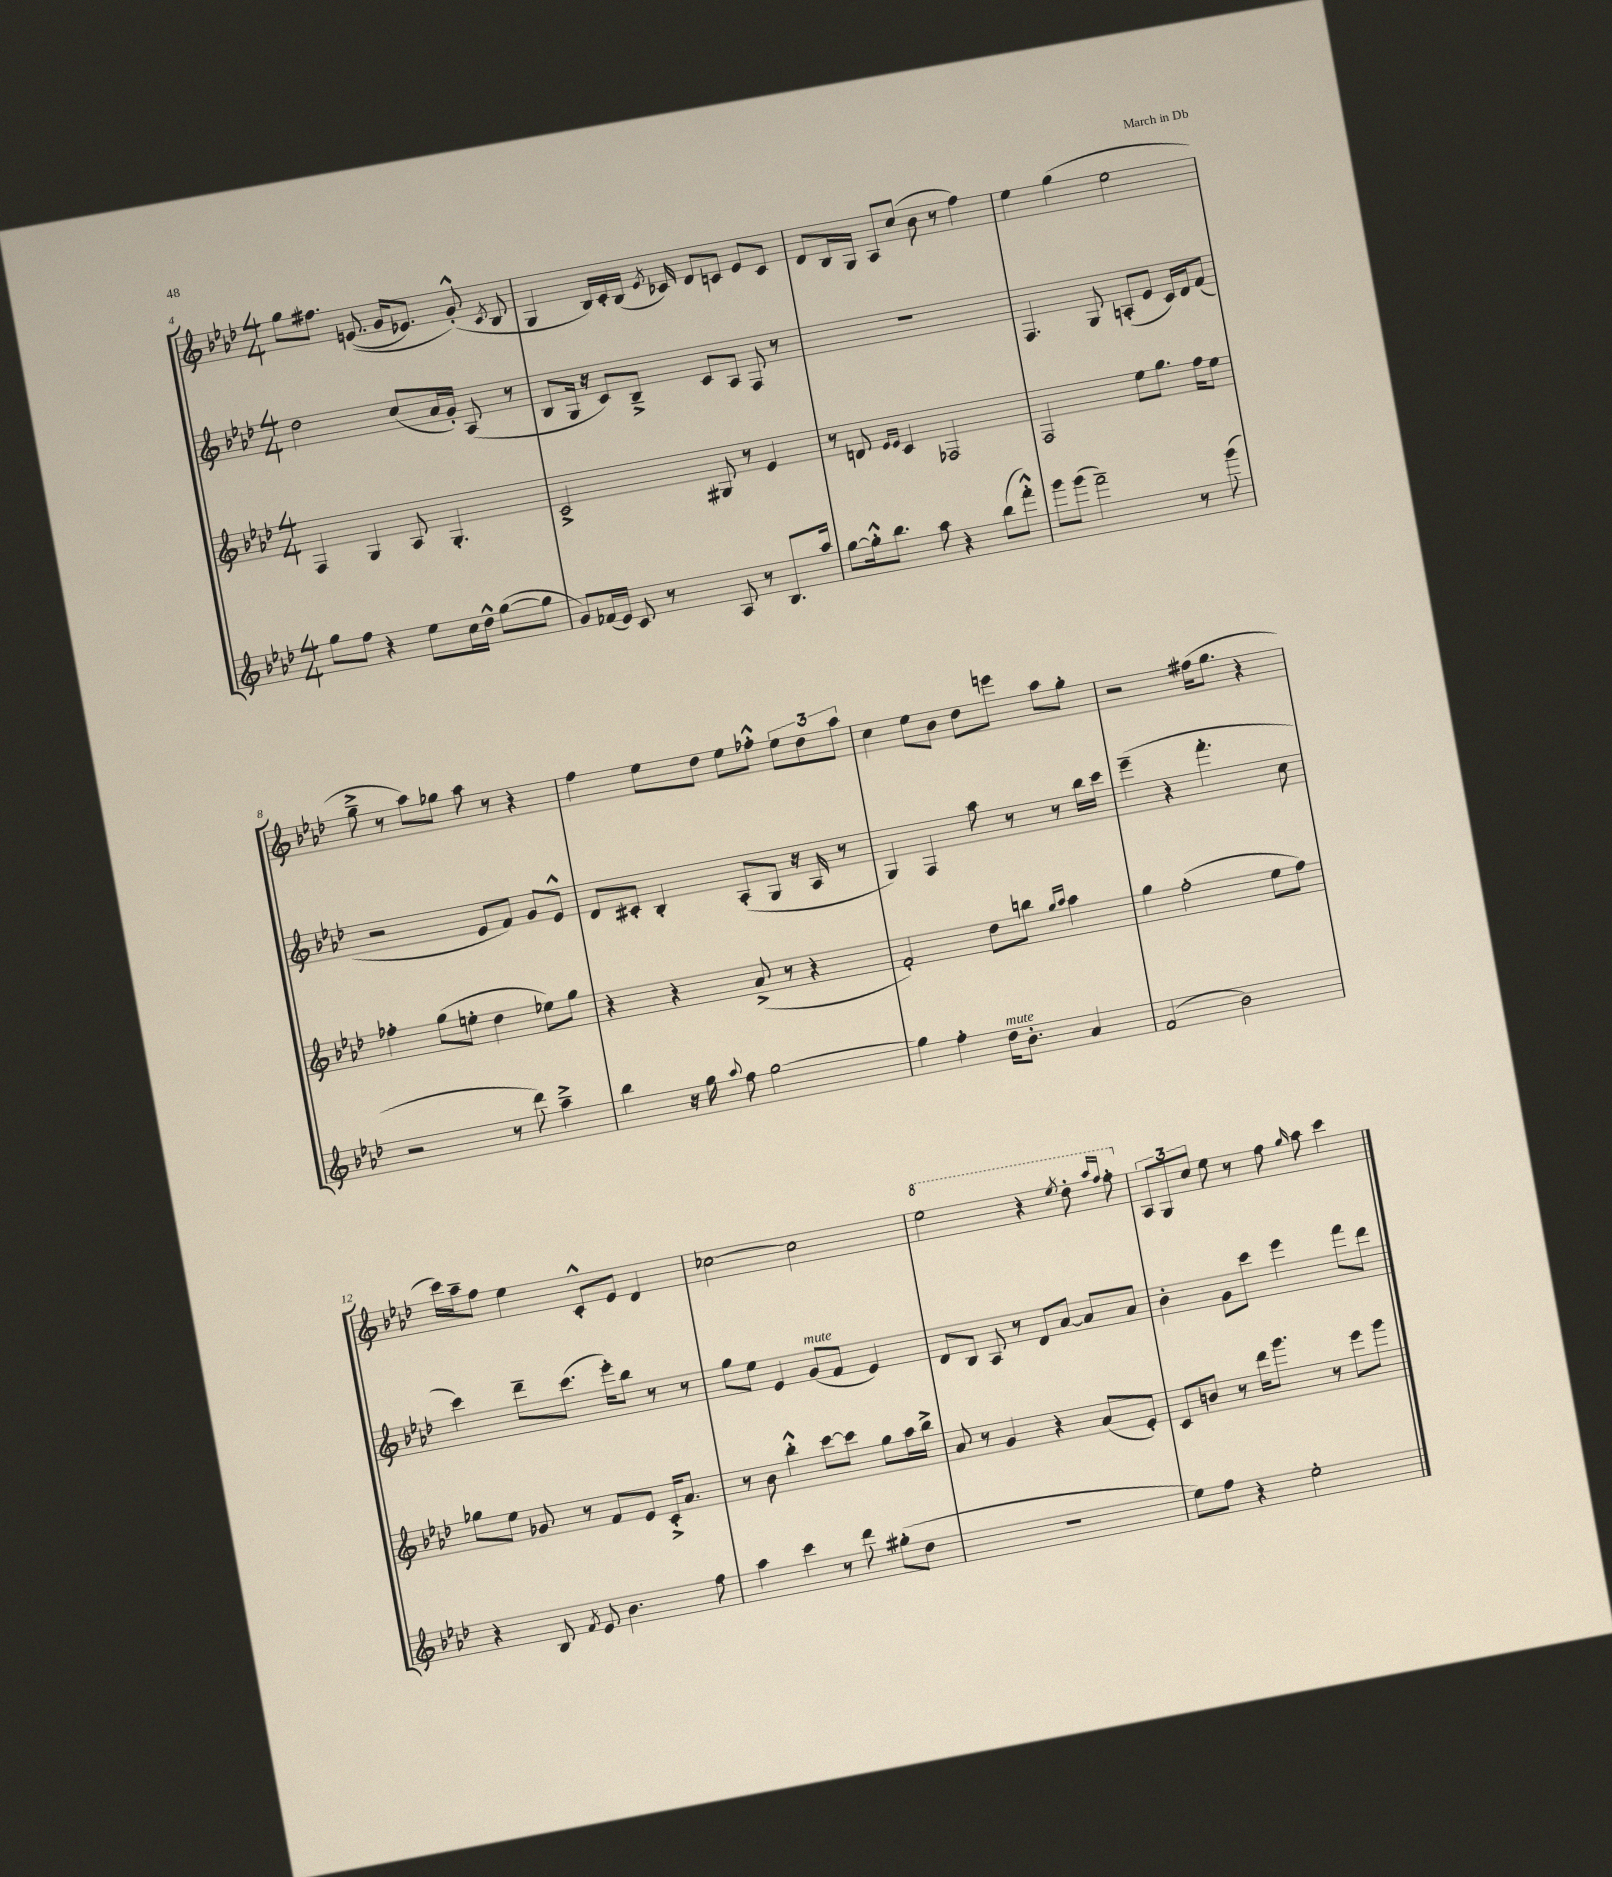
<<
\new StaffGroup <<
\new Staff = "s0" {
    \clef treble \key aes \major \numericTimeSignature \time 4/4
    \autoBeamOff g''8[ fis''8.] e'8.(\( g'16[ ees'8.]) g'8-.-^(\) \acciaccatura { c'8 } bes8 |
    g4 bes16[) c'16-. bes16]( \acciaccatura { ees'8 } ces'16) des'8[ c'8] ees'8[ c'8] |
    des'8[ bes16 g16] aes8[ c''8]( bes'8 r8 f''4) |
    ees''4 g''4( ees''2 |
    g''8---> r8 aes''8[) ges''8] aes''8 r8 r4 |
    f''4 ees''8[ des''8] ees''8[ fes''8]-.-^ \tuplet 3/2 { ees''8[ des''8 aes''8] } |
    c''4 ees''8[ bes'8] des''8[ e'''8] aes''8[ g''8]-. |
    r2 fis''16[( g''8.] r4 |
    c'''16[) aes''16-- f''8] ees''4 c'8[-.-^ ees'8] des'4 |
    ces''2~ ces''2 |
    \ottava #1 ees'''2 r4 \acciaccatura { ees'''8 } des'''8-. \grace { aes'''16[ f'''16] } f'''8-. \ottava #0 |
    \tuplet 3/2 { aes8[ g8 c''8] } ees''8 r8 f''8 \grace { g''16 } aes''8 c'''4 \bar "|." |
}
\new Staff = "s1" {
    \clef treble \key aes \major \numericTimeSignature \time 4/4
    \autoBeamOff des''2 c''8[( aes'16 g'16]-.) aes8( r8 |
    bes8[ g16] r16 c'8[) bes8]---> c'8[ aes8] f8 r8 |
    R1 |
    f4. g8 a8[-.( ees'8] c'16[) des'16 f'8]( |
    r2 ees'8[ f'8]) g'8[ ees'8]-^ |
    des'8[ cis'8]-. bes4-. aes8[-.( g8] r16 aes16 r8 |
    g4) f4 aes''8 r8 r8 bes''16[ c'''16] |
    ees'''4--( r4 f'''4.-. c''8 |
    c'''4) des'''8[-- c'''8.]( ees'''16[-.) bes''8] r8 r8 |
    g''8[ ees''8] ees'4 g'8[^\markup { \italic "mute" }( f'8] ees'4) |
    des'8[ bes8] aes8 r8 des'8[ aes'8]~ aes'8[ aes'8] |
    bes'4-. g'8[ c'''8] ees'''4 f'''8[ des'''8] \bar "|." |
}
\new Staff = "s2" {
    \clef treble \key aes \major \numericTimeSignature \time 4/4
    \autoBeamOff f4 g4 aes8 g4.-. |
    c'2-> gis8 r8 ees'4 |
    r8 d'8 \grace { ees'16[ ees'16] } c'4 fes2 |
    f2 ees''8[ g''8.] f''16[ ees''8] |
    fes''4-. g''8[( e''8]-. des''4 ees''8[) g''8] |
    r4 r4 aes'8->( r8 r4 |
    f'2-.) des''8[ b''8] \grace { g''16[ aes''16] } aes''4 |
    g''4 f''2-.( ees''8[ f''8]) |
    ges''8[ ees''8] ges'8 r8 f'8[ ees'8] c'16[-.-> aes'8.] |
    r8 bes'8 bes''4-.-^ c'''8[~ c'''8] g''8[ aes''16 bes''16]-> |
    aes'8 r8 g'4 r4 aes'8[( ees'8]-.) |
    c'8[ b'8] r8 des'''16[ g'''8.] r8 ees'''8[ g'''8] \bar "|." |
}
\new Staff = "s3" {
    \clef treble \key aes \major \numericTimeSignature \time 4/4
    \autoBeamOff g''8[ f''8] r4 ees''8[ c''16 des''16]-^ g''8[~( g''8] |
    g'8[) fes'16( ees'16]) c'8 r8 aes8 r8 bes8.[ aes''16] |
    g''8[~ g''16-.-^ bes''8.] aes''8 r4 bes''8[( f'''8]-.-^) |
    g'''8[ g'''8]( f'''2--) r8 g'''8( |
    r2 r8 des'''8) aes''4---> |
    bes''4 r16 g''16 \appoggiatura { aes''8 } f''8 g''2~ |
    g''4 f''4-. des''16[^\markup { \italic "mute" } bes'8.]-. aes'4 |
    f'2( bes'2) |
    r4 bes8 \acciaccatura { f'8 } ees'8 bes'4. f''8 |
    aes''4 c'''4 r8 des'''8 gis''8[-.( des''8] |
    R1 |
    ees''8[) f''8] r4 ees''2-. \bar "|." |
}
>>
>>
\layout { \context { \Score currentBarNumber = #4 } }
